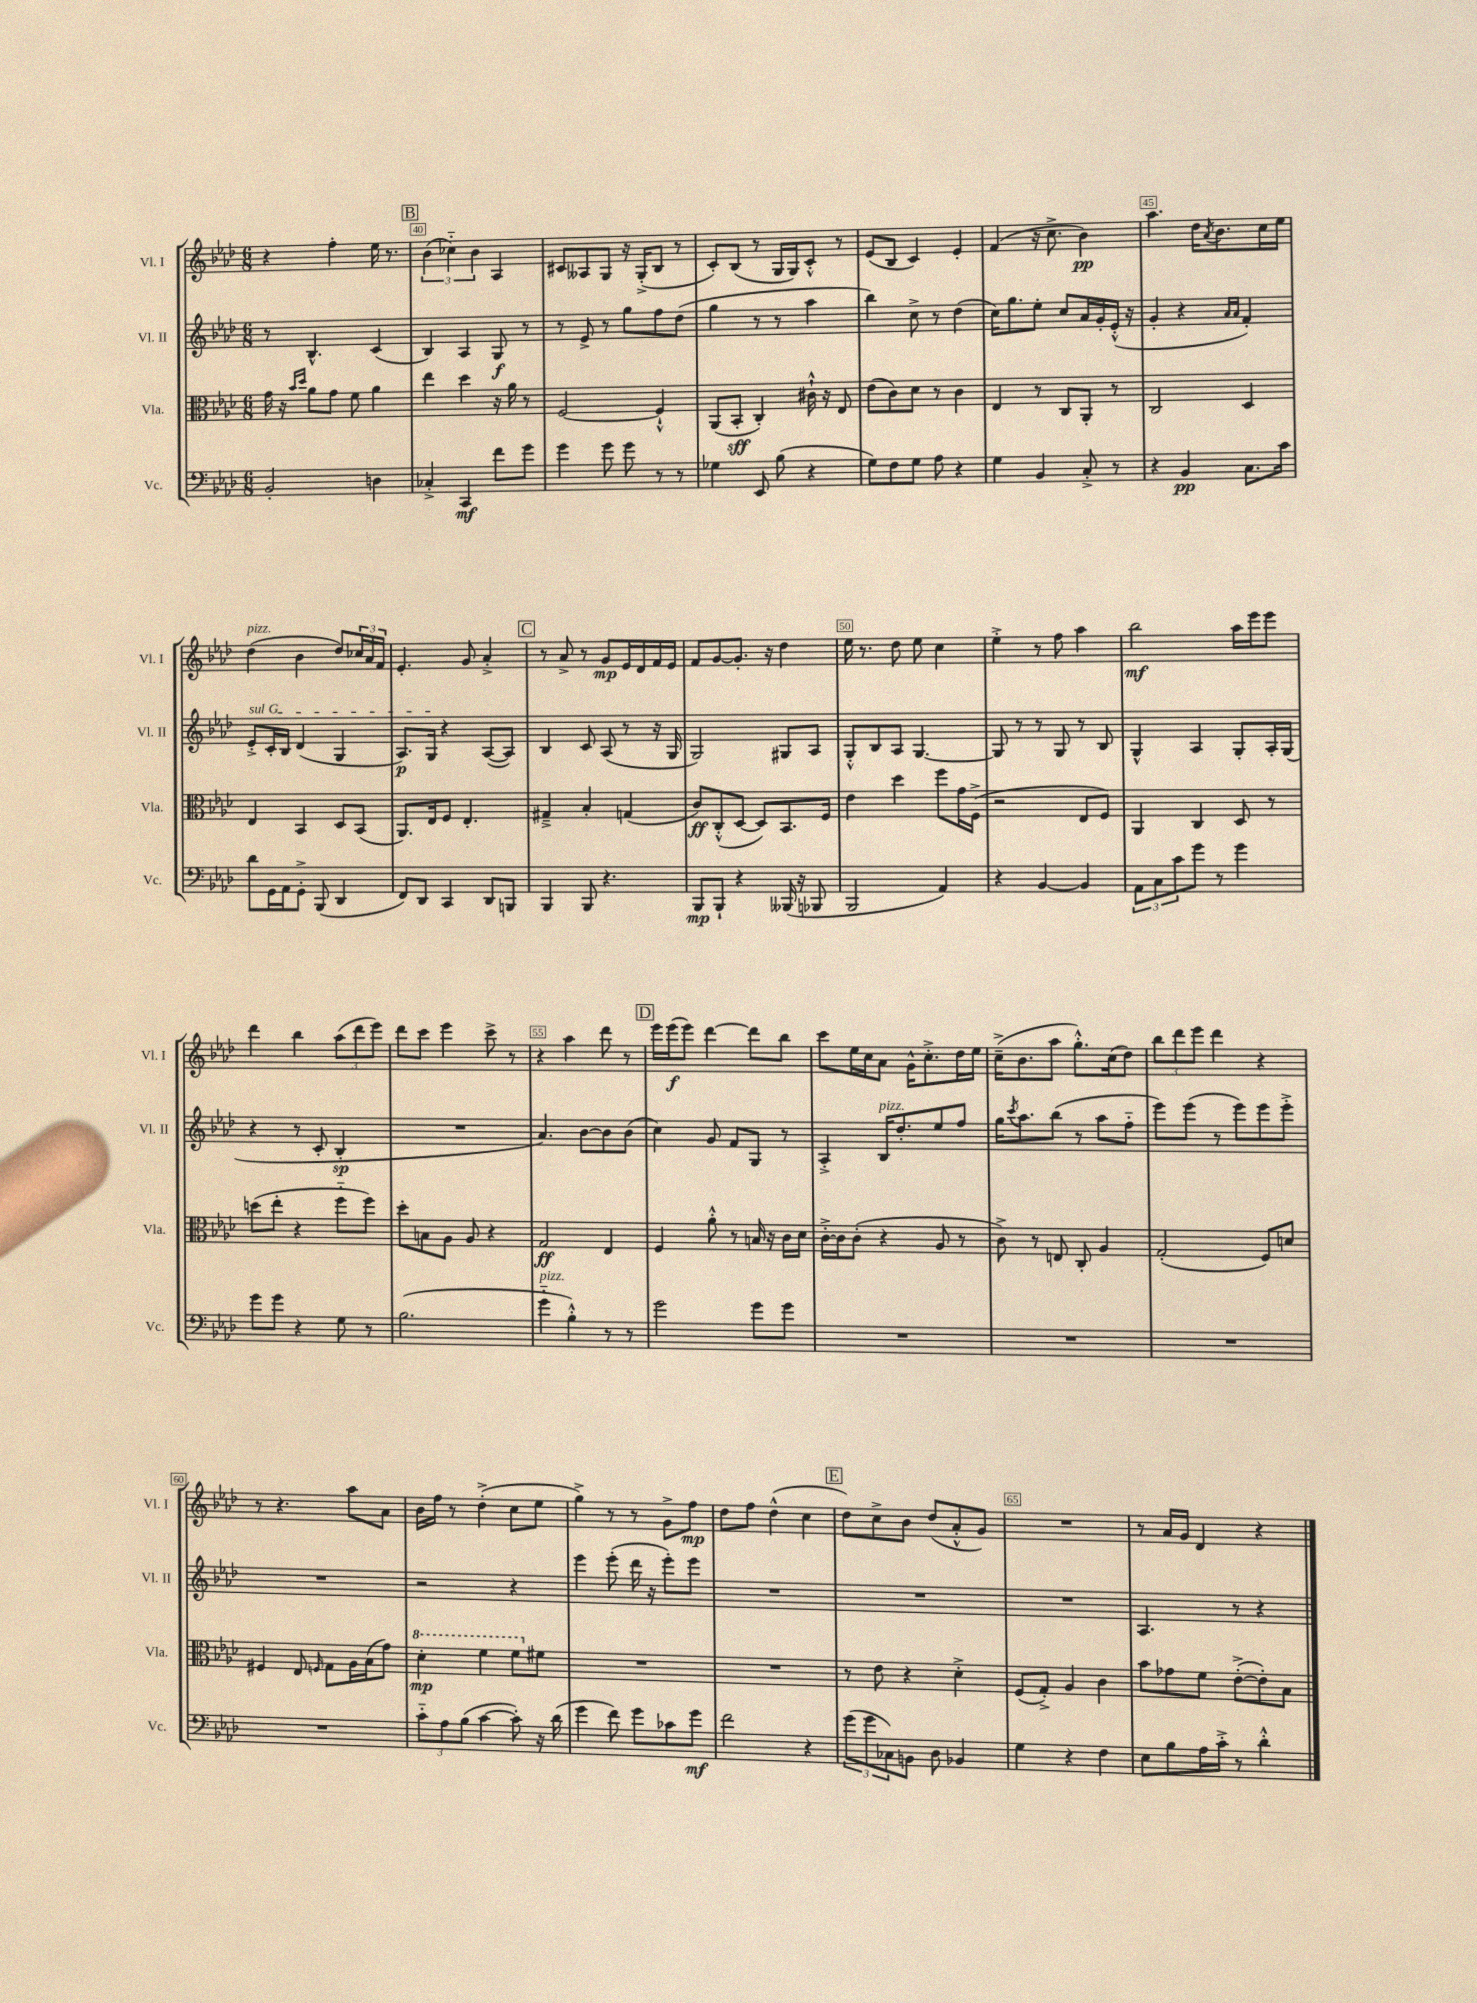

**kern	**dynam	**kern	**dynam	**kern	**dynam	**kern	**dynam
*part4	*part4	*part3	*part3	*part2	*part2	*part1	*part1
*staff4	*staff4	*staff3	*staff3	*staff2	*staff2	*staff1	*staff1
*I"Vc.	*	*I"Vla.	*	*I"Vl. II	*	*I"Vl. I	*
*I'Vc.	*	*I'Vla.	*	*I'Vl. II	*	*I'Vl. I	*
*clefF4	*	*clefC3	*	*clefG2	*	*clefG2	*
*k[b-e-a-d-]	*	*k[b-e-a-d-]	*	*k[b-e-a-d-]	*	*k[b-e-a-d-]	*
*M6/8	*	*M6/8	*	*M6/8	*	*M6/8	*
=39	=39	=39	=39	=39	=39	=39	=39
2BB-'/	.	16g\	.	8r	.	4r	.
.	.	16r	.	.	.	.	.
.	.	16qqb-/LL	.	.	.	.	.
.	.	16qqdd-/JJ	.	.	.	.	.
.	.	8a-\L	.	4.B-^^/	.	.	.
.	.	8g\J	.	.	.	4ff'\	.
.	.	8f\	.	.	.	.	.
4Dn\	.	4a-\	.	(4c/	.	16ee-\	.
.	.	.	.	.	.	8.r	.
!!LO:REH:place=s1:t=B
=40	=40	=40	=40	=40	=40	=40	=40
4C-X'^/	.	4ee-\	.	4B-/)	.	(6b-\	.
.	.	.	.	.	.	6cc-X\)	.
4CC/	mf	4dd-\	.	4A-/	.	.	.
.	.	.	.	.	.	6b-\	.
8f\L	.	16r	.	8G/	f	4A-/	.
.	.	16a-\	.	.	.	.	.
8g\J	.	8r	.	8r	.	.	.
=41	=41	=41	=41	=41	=41	=41	=41
4g\	.	[2F/	.	8r	.	8c#X/L	.
.	.	.	.	8e-^/	.	8A--X/	.
8g\	.	.	.	8r	.	8G/J	.
8g\	.	.	.	8gg\L	.	16r	.
.	.	.	.	.	.	(16G'^/KL	.
8r	.	4F`^^/]	.	8ff\	.	8B-/J	.
8r	.	.	.	(8dd-\J	.	8r	.
=42	=42	=42	=42	=42	=42	=42	=42
4G-X\	.	(8AA-/L	.	4gg\	.	8c'/L)	.
.	.	8BB-'/J	sff	.	.	(8B-/J	.
8EE-/	.	4C'/)	.	8r	.	8r	.
(8B-\	.	.	.	8r	.	16G/LL	.
.	.	.	.	.	.	16G/J)	.
4r	.	16c#X`^^\	.	4aa-\	.	8c'^^/J	.
.	.	16r	.	.	.	.	.
.	.	8E-/	.	.	.	8r	.
=43	=43	=43	=43	=43	=43	=43	=43
8G\L)	.	(8e-\L	.	4bb-\)	.	(8e-/L	.
8F\	.	8c\)	.	.	.	8B-/J	.
8G\J	.	8d-\J	.	8cc^\	.	4c/)	.
8A-\	.	8r	.	8r	.	.	.
4r	.	4c\	.	(4dd-\	.	4e-'/	.
=44	=44	=44	=44	=44	=44	=44	=44
4G\	.	4E-/	.	16cc\KL)	.	(4f/	.
.	.	.	.	8.gg\	.	.	.
4BB-/	.	8r	.	8ee-'\J	.	16r	.
.	.	.	.	.	.	8.cc^\	.
.	.	8C/L	.	8cc/L	.	.	.
8C'^/	.	8AA-'/J	.	16a-/L	.	4b-\)	pp
.	.	.	.	16g'/	.	.	.
8r	.	8r	.	(16e-'^^/JJ	.	.	.
.	.	.	.	16r	.	.	.
=45	=45	=45	=45	=45	=45	=45	=45
4r	.	2C/	.	4g'/	.	4.aa-\	.
4BB-/	pp	.	.	4r	.	.	.
.	.	.	.	.	.	16dd-\KL	.
.	.	.	.	.	.	8qa-/	.
.	.	.	.	.	.	8.b-\	.
.	.	.	.	16qqa-/LL	.	.	.
.	.	.	.	16qqa-/JJ	.	.	.
8.C\L	.	4D-/	.	4f'/)	.	.	.
.	.	.	.	.	.	16cc\L	.
16c\Jk	.	.	.	.	.	16ee-\JJ	.
!!LO:LB:g=z
=46	=46	=46	=46	=46	=46	=46	=46
!	!	!	!	!	!	!LO:TX:a:i:t=pizz.	!
!	!	!	!	!LO:TX:a:i:t=sul G	!	!	!
8d-\L	.	4E-/	.	8e-'^/L	.	(4dd-\	.
16GG\L	.	.	.	16c'/L	.	.	.
16AA-\J	.	.	.	16B-/JJ	.	.	.
8GG'^\J	.	4BB-/	.	(4d-/	.	4b-\	.
(8BBB-/	.	.	.	.	.	.	.
4DD-/	.	8D-/L	.	4G/	.	8dd-/L)	.
.	.	(8BB-/J	.	.	.	24cc-X/L	.
.	.	.	.	.	.	24a-/	.
.	.	.	.	.	.	24f/JJ	.
=47	=47	=47	=47	=47	=47	=47	=47
8FF/L)	.	8.AA-/L)	.	8.A-/L)	p	4.e-'/	.
8DD-/J	.	.	.	.	.	.	.
.	.	16E-/k	.	16G/Jk	.	.	.
4CC/	.	8F/J	.	4r	.	.	.
.	.	4.E-'/	.	.	.	8g/	.
8DD-/L	.	.	.	([8A-/L	.	4a-'^/	.
8BBBn/J	.	.	.	8A-/J])	.	.	.
!!LO:REH:place=s1:t=C
=48	=48	=48	=48	=48	=48	=48	=48
4BBB-/	.	4G#X~^/	.	4B-/	.	8r	.
.	.	.	.	.	.	8a-^/	.
8BBB-/	.	4B-'/	.	8c/	.	8r	.
4.r	.	.	.	(8A-/	.	8g/L	mp
.	.	(4Gn/	.	8r	.	16e-/L	.
.	.	.	.	.	.	16d-/	.
.	.	.	.	16r	.	16f/	.
.	.	.	.	16G/	.	16e-/JJ	.
=49	=49	=49	=49	=49	=49	=49	=49
8BBB-/L	mp	8c/L)	ff	2G/)	.	8f/L	.
8BBB-`/J	.	(8C'^^/	.	.	.	[8g/	.
4r	.	[8D-/J	.	.	.	8.g'/J]	.
.	.	8D-/L])	.	.	.	.	.
.	.	.	.	.	.	16r	.
(16BBB--X/	.	8.BB-/	.	8G#X/L	.	4dd-\	.
16r	.	.	.	.	.	.	.
8BBB-X/	.	.	.	8A-/J	.	.	.
.	.	16F/Jk	.	.	.	.	.
=50	=50	=50	=50	=50	=50	=50	=50
2BBB-/	.	4e-\	.	8G'^^/L	.	16ee-\	.
.	.	.	.	.	.	8.r	.
.	.	.	.	8B-/	.	.	.
.	.	4dd-\	.	8A-/J	.	8dd-\	.
.	.	.	.	[4.G/	.	8ee-\	.
4AA-/)	.	8ff\L	.	.	.	4cc\	.
.	.	16g\L	.	.	.	.	.
.	.	(16F^\JJ	.	.	.	.	.
=51	=51	=51	=51	=51	=51	=51	=51
4r	.	2r	.	8G/]	.	4ee-'^\	.
.	.	.	.	8r	.	.	.
[4BB-/	.	.	.	8r	.	8r	.
.	.	.	.	8G/	.	8ff\	.
4BB-/]	.	8E-/L	.	8r	.	4aa-\	.
.	.	8F/J)	.	8B-/	.	.	.
=52	=52	=52	=52	=52	=52	=52	=52
12AA-\L	.	4AA-/	.	4G^^/	.	2bb-\	mf
12C\	.	.	.	.	.	.	.
12c\	.	.	.	.	.	.	.
8g\J	.	4C/	.	4A-/	.	.	.
8r	.	.	.	.	.	.	.
4g\	.	8D-/	.	8G'/L	.	16aa-\LL	.
.	.	.	.	.	.	16eee-\J	.
.	.	8r	.	16A-'/L	.	8eee-\J	.
.	.	.	.	(16G/JJ	.	.	.
!!LO:LB:g=z
=53	=53	=53	=53	=53	=53	=53	=53
8g\L	.	(8ddn\L	.	4r	.	4ddd-\	.
8g\J	.	8ee-'\J	.	.	.	.	.
4r	.	4r	.	8r	.	4bb-\	.
.	.	.	.	8c'/	.	.	.
8G\	.	8ff\L	.	4B-'/	sp	(12aa-\L	.
.	.	.	.	.	.	12ddd-\	.
8r	.	8ff\J)	.	.	.	.	.
.	.	.	.	.	.	12eee-\J)	.
=54	=54	=54	=54	=54	=54	=54	=54
(2.B-\	.	8dd-'\L	.	2.r	.	8ddd-\L	.
.	.	8Bn\	.	.	.	8ccc\J	.
.	.	8A-\J	.	.	.	4eee-\	.
.	.	8A-/	.	.	.	.	.
.	.	4r	.	.	.	8ccc^\	.
.	.	.	.	.	.	8r	.
=55	=55	=55	=55	=55	=55	=55	=55
!LO:TX:a:i:t=pizz.	!	!	!	!	!	!	!
4g\	.	2G/	ff	4.a-/)	.	4r	.
4B-'^^\)	.	.	.	.	.	4aa-\	.
.	.	.	.	[8b-\L	.	.	.
8r	.	4E-/	.	8b-\]	.	8ddd-\	.
8r	.	.	.	(8b-\J	.	8r	.
!!LO:REH:place=s1:t=D
=56	=56	=56	=56	=56	=56	=56	=56
2g\	.	4F/	.	4cc\)	.	16eee-\LL	.
.	.	.	.	.	.	(16eee-\J	f
.	.	.	.	.	.	8eee-\J)	.
.	.	8a-'^^\	.	8g/	.	[4ddd-\	.
.	.	8r	.	8f/L	.	.	.
8g\L	.	16Bn/	.	8G/J	.	8ddd-\L]	.
.	.	16r	.	.	.	.	.
8g\J	.	16c\LL	.	8r	.	8bb-\J	.
.	.	16d-\JJ	.	.	.	.	.
=57	=57	=57	=57	=57	=57	=57	=57
2.r	.	[16c'^\LL	.	4A-'^/	.	8ccc\L	.
.	.	16c\J]	.	.	.	.	.
.	.	(8c'\J	.	.	.	16ee-\L	.
.	.	.	.	.	.	16cc\J	.
!	!	!	!	!LO:TX:a:i:t=pizz.	!	!	!
.	.	4r	.	16B-/KL	.	8a-\J	.
.	.	.	.	8.dd-'/	.	.	.
.	.	.	.	.	.	16g^^\KL	.
.	.	.	.	.	.	8.cc'^\	.
.	.	8A-/	.	8ee-/	.	.	.
.	.	8r	.	8ff/J	.	16dd-\L	.
.	.	.	.	.	.	16ee-\JJ	.
=58	=58	=58	=58	=58	=58	=58	=58
2.r	.	8c^\)	.	16gg\KL	.	(16cc~^\KL	.
.	.	.	.	8qccc/	.	.	.
.	.	.	.	8.aa-\	.	8.b-\	.
.	.	8r	.	.	.	.	.
.	.	8En/	.	(8bb-\J	.	8aa-\J	.
.	.	8C'/	.	8r	.	8.gg'^^\L)	.
.	.	4A-/	.	8aa-\L	.	.	.
.	.	.	.	.	.	(16cc\k	.
.	.	.	.	8ff\J	.	8dd-\J)	.
=59	=59	=59	=59	=59	=59	=59	=59
2.r	.	(2G'/	.	8eee-\L)	.	12bb-\L	.
.	.	.	.	.	.	12ddd-\	.
.	.	.	.	(8eee-\J	.	.	.
.	.	.	.	.	.	12eee-\J	.
.	.	.	.	8r	.	4ddd-\	.
.	.	.	.	8eee-\L)	.	.	.
.	.	8F/L)	.	8eee-\	.	4r	.
.	.	8dn/J	.	8eee-'^\J	.	.	.
!!LO:LB:g=z
=60	=60	=60	=60	=60	=60	=60	=60
2.r	.	4F#X/	.	2.r	.	8r	.
.	.	.	.	.	.	4.r	.
.	.	8E-/	.	.	.	.	.
.	.	16qqFn/	.	.	.	.	.
.	.	8G\L	.	.	.	.	.
.	.	16A-\L	.	.	.	8aa-\L	.
.	.	(16B-\J	.	.	.	.	.
.	.	8g\J)	.	.	.	8a-\J	.
=61	=61	=61	=61	=61	=61	=61	=61
*	*	*8va	*	*	*	*	*
12c\L	.	4dd-'\	mp	2r	.	16b-\LL	.
.	.	.	.	.	.	16ff\JJ	.
12A-\	.	.	.	.	.	.	.
.	.	.	.	.	.	8r	.
(12B-\J	.	.	.	.	.	.	.
[4c\	.	4ff\	.	.	.	(4dd-'^\	.
8c'\])	.	8ff\L	.	4r	.	8cc\L	.
*	*	*X8va	*	*	*	*	*
16r	.	8f#X\J	.	.	.	8ee-\J	.
(16d-\	.	.	.	.	.	.	.
=62	=62	=62	=62	=62	=62	=62	=62
4g\	.	2.r	.	4eee-\	.	4gg^\)	.
8f\)	.	.	.	(8eee-'\	.	8r	.
8g\L	.	.	.	16ddd-\	.	8r	.
.	.	.	.	16r	.	.	.
8c-X\	.	.	.	8eee-'\L)	.	8g^\L	.
8g\J	mf	.	.	8eee-\J	.	8ff\J	mp
=63	=63	=63	=63	=63	=63	=63	=63
2f\	.	2.r	.	2.r	.	8dd-\L	.
.	.	.	.	.	.	8ff\J	.
.	.	.	.	.	.	(4dd-^^\	.
4r	.	.	.	.	.	4cc\	.
!!LO:REH:place=s1:t=E
=64	=64	=64	=64	=64	=64	=64	=64
(12g\L	.	8r	.	2.r	.	8dd-\L)	.
12g\	.	.	.	.	.	.	.
.	.	8e-\	.	.	.	8cc^\	.
12C-X\)	.	.	.	.	.	.	.
8BBn\J	.	4r	.	.	.	8b-\J	.
8D-\	.	.	.	.	.	(8dd-/L	.
4BB-X/	.	4d-'^\	.	.	.	8a-'^^/	.
.	.	.	.	.	.	8g/J)	.
=65	=65	=65	=65	=65	=65	=65	=65
4G\	.	(8F/L	.	2.r	.	2.r	.
.	.	8G'^/J)	.	.	.	.	.
4r	.	4A-/	.	.	.	.	.
4F\	.	4c\	.	.	.	.	.
=66	=66	=66	=66	=66	=66	=66	=66
8E-\L	.	8b-\L	.	4.A-/	.	8r	.
8B-\	.	8g-X\	.	.	.	16a-/LL	.
.	.	.	.	.	.	16g/JJ	.
16A-\L	.	8f\J	.	.	.	4d-/	.
16c'^\JJ	.	.	.	.	.	.	.
8r	.	([8e-'^\L	.	8r	.	.	.
4d-'^^\	.	8e-'\])	.	4r	.	4r	.
.	.	8B-\J	.	.	.	.	.
==	==	==	==	==	==	==	==
*-	*-	*-	*-	*-	*-	*-	*-
